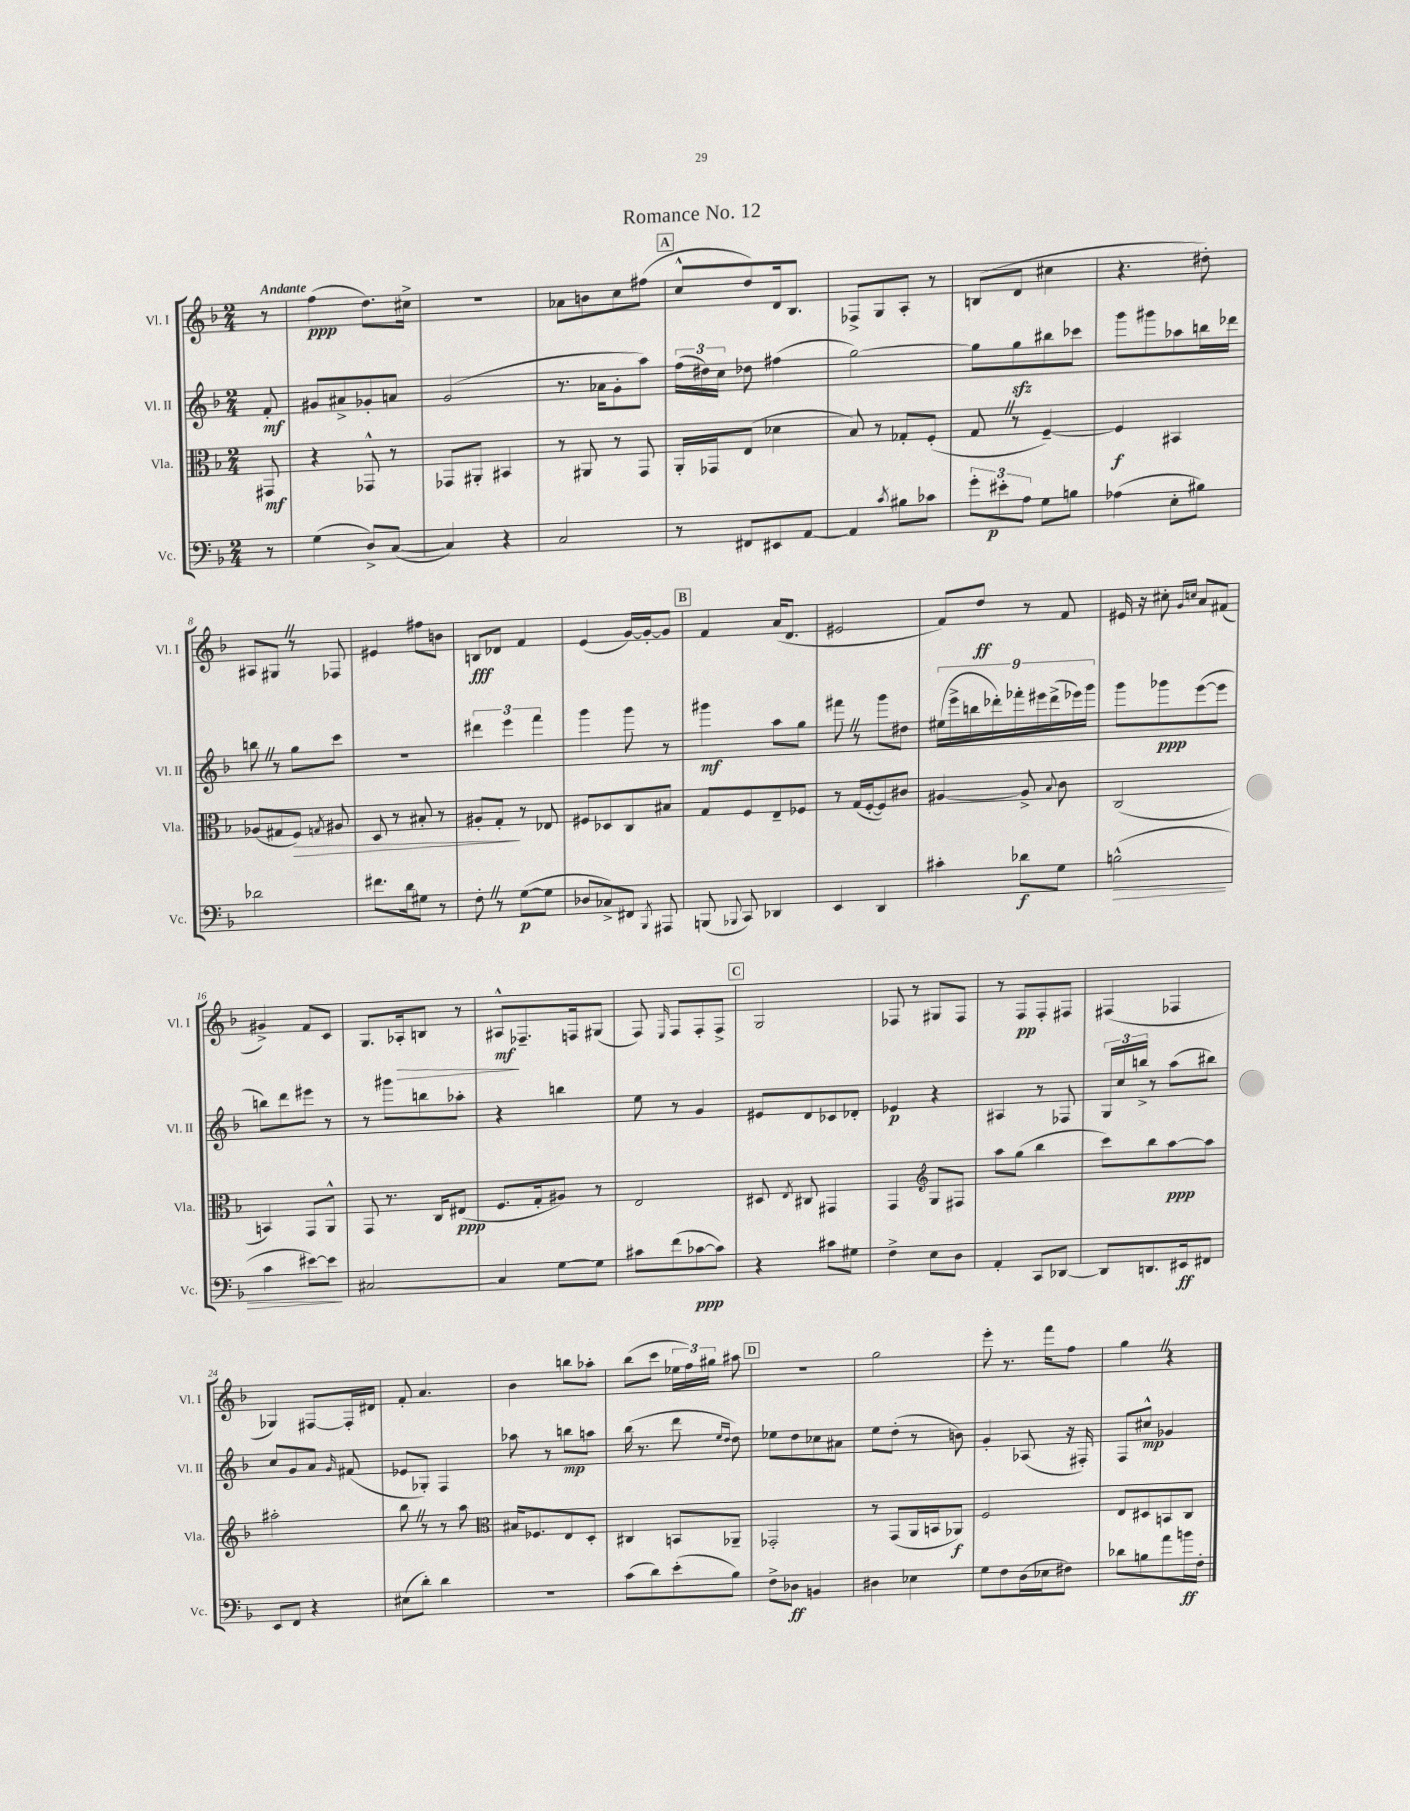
\header { title = "Romance No. 12" }
<<
\new StaffGroup <<
\new Staff = "s0" \with { instrumentName = "Vl. I" shortInstrumentName = "Vl. I" } {
    \clef treble \key f \major \numericTimeSignature \time 2/4 \partial 8 \tempo "Andante"
    \autoBeamOff r8 |
    f''4\ppp( d''8.[) cis''16]-> |
    r2 |
    aes'8[ b'8 c''8 fis''8]( |
    \mark \markup { \box "A" } c''8[-^ d''8) d'16 bes8.] |
    fes8[-> g8 a8]-. r8 |
    b8[( d'8] cis''4 |
    r4. dis''8-.) |
    ais8[ gis8] \once \override BreathingSign.text = \markup { \musicglyph "scripts.caesura.straight" } \breathe r8 fes8 |
    eis'4 fis''8[ b'8] |
    b8[\fff des'8] f'4 |
    e'4( g'16[~) g'16~-. g'8] |
    \mark \markup { \box "B" } f'4 a'16[( d'8.] |
    eis'2 |
    f'8[) d''8]\ff r8 f'8 |
    eis'16 r16 cis''8-. \grace { g'16[ c''16] } a'8[ fis'8]( |
    gis'4->) f'8[ c'8] |
    g8.[ aes16-.\> b8] r8 |
    ais8[-^\mf\! fes8.-- f16 gis8]( |
    f8) \grace { e16 } f8[ f8-. f8]-> |
    \mark \markup { \box "C" } g2 |
    fes8 r8 gis8[ fes8] |
    r8 f8[\pp f8-. fis8] |
    fis4( fes4 |
    ges4) fis8[~ fis16-. dis'16] |
    f'8-. a'4. |
    bes'4 b''8[ aes''8]-. |
    bes''8[( c'''8] \tuplet 3/2 { ees''16[ f''16) gis''16] } ais''8 |
    \mark \markup { \box "D" } r2 |
    g''2 |
    e'''8-. r8. f'''16[ f''8] |
    g''4 \once \override BreathingSign.text = \markup { \musicglyph "scripts.caesura.straight" } \breathe r4 \bar "|." |
}
\new Staff = "s1" \with { instrumentName = "Vl. II" shortInstrumentName = "Vl. II" } {
    \clef treble \key f \major \numericTimeSignature \time 2/4 \partial 8
    \autoBeamOff f'8-.\mf |
    gis'8[ ais'8-> ges'8-. a'8] |
    g'2( |
    r8. aes'16[ g'8-. a''8]) |
    \mark \markup { \box "A" } \tuplet 3/2 { f''16[( dis''16) c''16] } des''8 fis''4( |
    g''2~) |
    g''8[ g''8\sfz bis''8 ces'''8] |
    g'''8[ gis'''8 aes''8 b''16 des'''16] |
    b''8 \once \override BreathingSign.text = \markup { \musicglyph "scripts.caesura.straight" } \breathe r8 g''8[ c'''8] |
    r2 |
    \tuplet 3/2 { dis'''4 e'''4 f'''4 } |
    g'''4 g'''8 r8 |
    \mark \markup { \box "B" } gis'''4\mf a''8[ g''8] |
    fis'''8 \once \override BreathingSign.text = \markup { \musicglyph "scripts.caesura.straight" } \breathe r8 g'''8[ dis''8] |
    \tuplet 9/8 { eis''16[( e'''16-> b''16 des'''16-.) fes'''16-. eis'''16 des'''16->( ees'''16) g'''16] } |
    g'''8[ ges'''8\ppp e'''8~( e'''8] |
    b''8[) d'''8 eis'''8] r8 |
    r8 gis'''8[ b''8 aes''8]-. |
    r4 b''4 |
    e''8 r8 g'4 |
    \mark \markup { \box "C" } eis'8[ d'8 ces'8 des'8]-. |
    ees'4\p r4 |
    ais4 r8 fes8 |
    \tuplet 3/2 { g16[ c''16 b''16]-> } r8 a''8[( bis''8]) |
    c''8[ g'8 a'8] \grace { g'16 } fis'8( |
    ees'8[ ges8]-.) f4 |
    aes''8 r8 b''8[\mp a''8] |
    bes''16( r8. d'''8 \grace { e''16[ d''16] } d''8) |
    \mark \markup { \box "D" } ees''8[ d''8 ces''8 ais'8] |
    e''8[ d''8]-.( r8 b'8) |
    g'4-. aes8( r16 fis16-.) |
    f8[ cis''8]-^\mp ges'4 \bar "|." |
}
\new Staff = "s2" \with { instrumentName = "Vla." shortInstrumentName = "Vla." } {
    \clef alto \key f \major \numericTimeSignature \time 2/4 \partial 8
    \autoBeamOff gis,8\mf |
    r4 ges,8-^ r8 |
    ges,8[ ais,8]-. bis,4 |
    r8 ais,8 r8 g,8 |
    \mark \markup { \box "A" } a,16[-. ges,16 e8]( des'4 |
    bes8) r8 ges8[-. f8]-.( |
    g8 \once \override BreathingSign.text = \markup { \musicglyph "scripts.caesura.straight" } \breathe r8 f4~--) |
    f4\f bis,4 |
    aes8[( gis8 f8]\>) \acciaccatura { g8 } ais8 |
    d8 r8 bis8-. r8 |
    ais8[-. g8]-.\! r8 ees8 |
    fis8[ des8 c8 bis8] |
    \mark \markup { \box "B" } g8[ f8 e8-- fes8] |
    r8 g16[( f16~-. f8) cis'8] |
    ais4~ ais8-> \appoggiatura { bes8 } c'8 |
    c2( |
    b,4) g,8[ a,8]-^ |
    g,8 r8. c16[ eis8]\ppp( |
    f8.[ g16-. ais8]) r8 |
    e2 |
    \mark \markup { \box "C" } dis8 \acciaccatura { e8 } cis8 gis,4 |
    g,4 \clef treble g8[ fis8] |
    a''8[ g''8]( bes''4 |
    c'''8[) bes''8 a''8~\ppp a''8] |
    ais''2-. |
    bes''8 \once \override BreathingSign.text = \markup { \musicglyph "scripts.caesura.straight" } \breathe r8 r8 a''8 |
    \clef alto bis16[ fes8. e8 d8]-. |
    cis4 b,8[ aes,8]-- |
    \mark \markup { \box "D" } ges,2-. |
    r8 g,8[( a,16 b,16 aes,8]\f) |
    f2 |
    e8[ dis8 b,8 c8] \bar "|." |
}
\new Staff = "s3" \with { instrumentName = "Vc." shortInstrumentName = "Vc." } {
    \clef bass \key f \major \numericTimeSignature \time 2/4 \partial 8
    \autoBeamOff r8 |
    g4( d8[->) c8]~( |
    c4) r4 |
    c2 |
    \mark \markup { \box "A" } r8 fis,8[ eis,8 a,8]~ |
    a,4 \acciaccatura { c'8 } bis8[ ces'8] |
    \tuplet 3/2 { g'8[-. eis'8-.\p a8] } g8[ b8] |
    aes4( e8[-. bis8]) |
    des'2 |
    fis'8.[ d'16 gis8] r8 |
    f8-. \once \override BreathingSign.text = \markup { \musicglyph "scripts.caesura.straight" } \breathe r8 g8[~\p( g8] |
    des8[ ces8->) fis,8] \acciaccatura { bes,,8 } ais,,8 |
    \mark \markup { \box "B" } b,,8( \appoggiatura { bes,,8 } c,8) des,4 |
    e,4 d,4 |
    cis'4-. des'8[\f g8] |
    b2-^\>( |
    c'4 eis'8[~) eis'8]\! |
    cis2~ |
    cis4 g8[~ g8] |
    cis'8[ f'8( ces'8~\ppp ces'8]) |
    \mark \markup { \box "C" } r4 cis'8[ gis8] |
    f4-> e8[ d8] |
    a,4-. c,8[ des,8]~ |
    des,8[ d,8. eis,16\ff fis,8] |
    e,8[ f,8] r4 |
    eis8[( d'8]-.) d'4 |
    r2 |
    c'8[( d'8) e'8-.( bes8]) |
    \mark \markup { \box "D" } f8[-> des8]\ff b,4 |
    dis4 ees4 |
    g8[ f8 d16( ees16 fis8]) |
    des'8[ b8 a'8 b'16\ff f16]-. \bar "|." |
}
>>
>>
